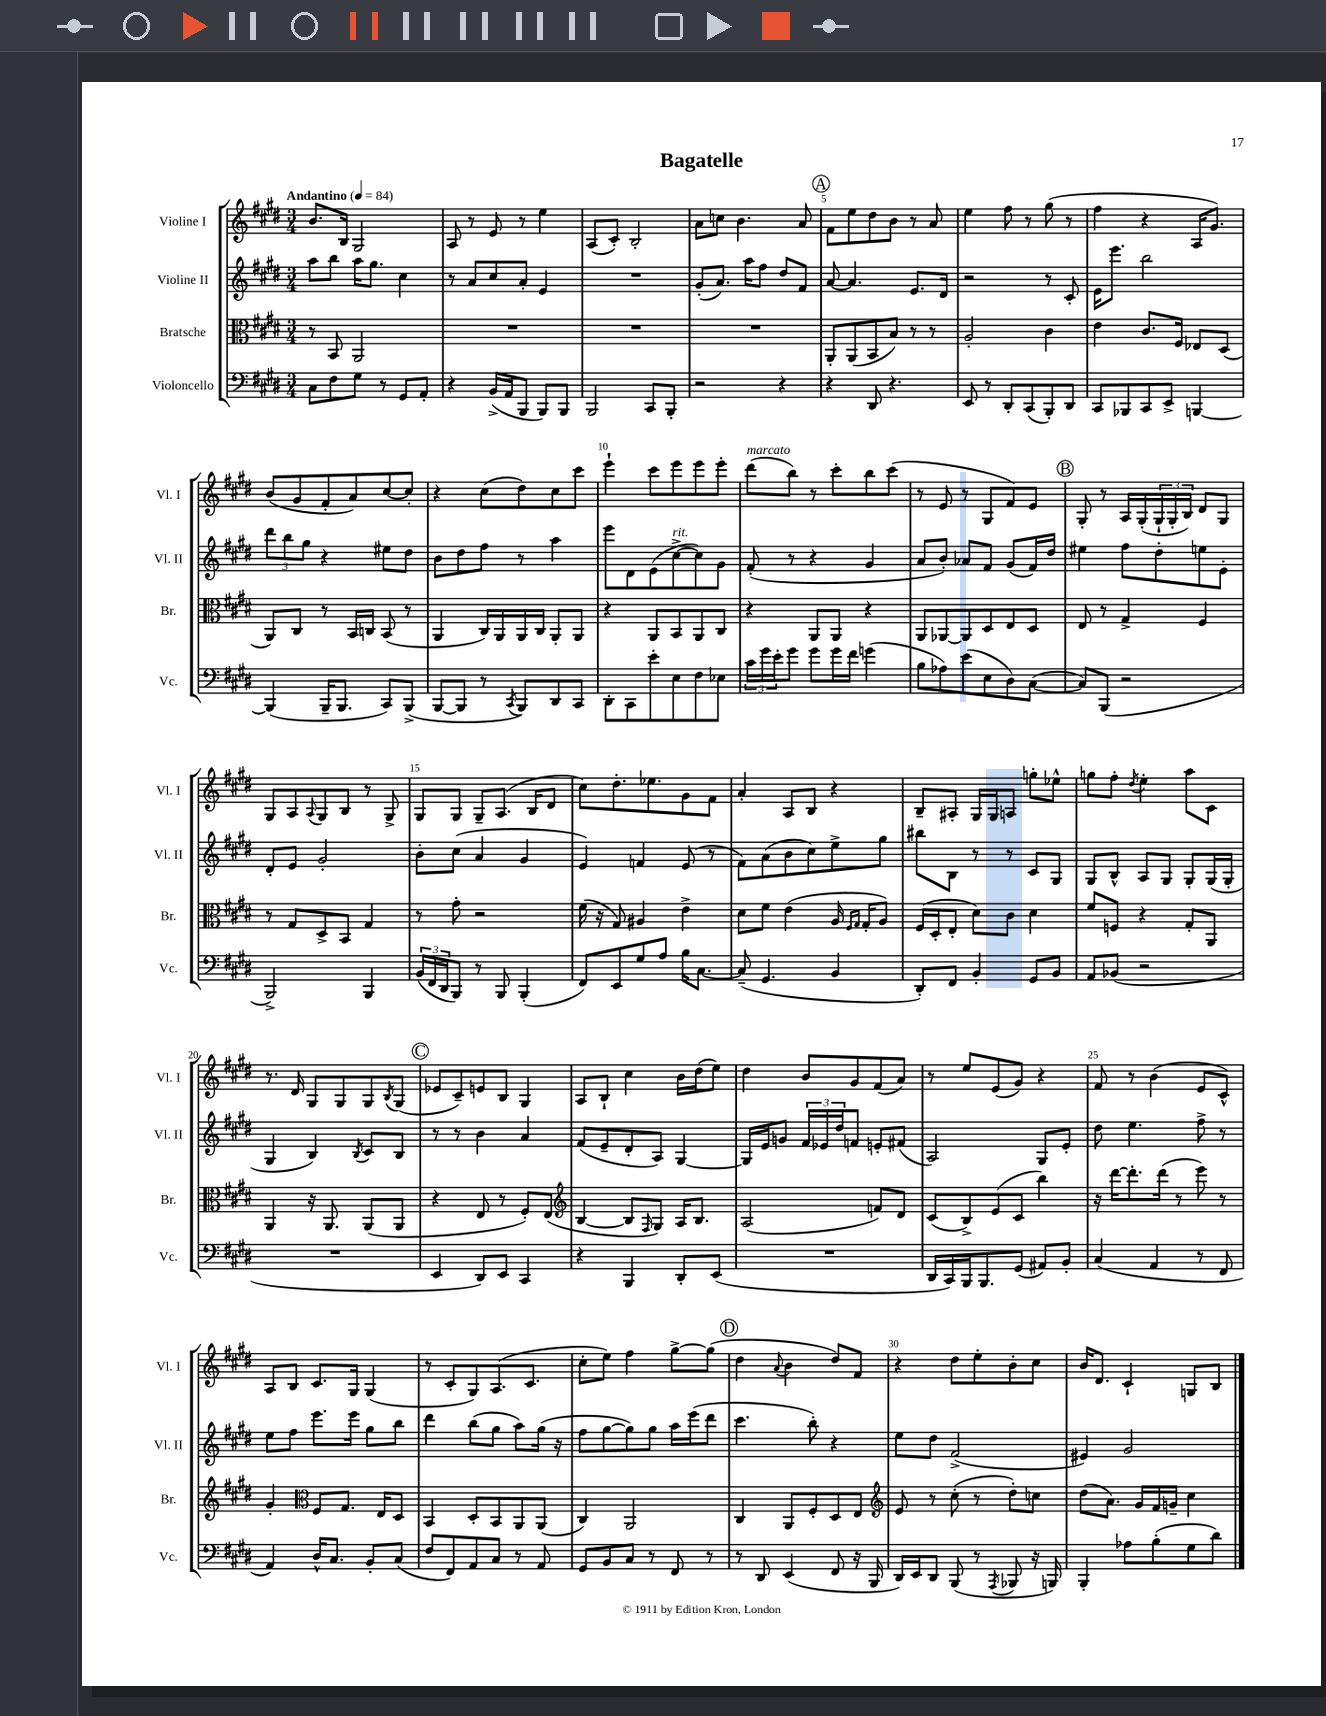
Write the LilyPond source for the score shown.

\header { title = "Bagatelle" }
<<
\new StaffGroup <<
\new Staff = "s0" \with { instrumentName = "Violine I" shortInstrumentName = "Vl. I" } {
    \clef treble \key e \major \numericTimeSignature \time 3/4 \tempo "Andantino" 4 = 84
    b'8. b16 gis2 |
    a8 r8 e'8 r8 e''4 |
    a8( cis'8-.) b2-. |
    a'8 c''8 b'4. a'8 |
    \mark \markup { \circle "A" } fis'8 e''8 dis''8 b'8 r8 a'8 |
    e''4 fis''8 r8 gis''8( r8 |
    fis''4 r4 a16 gis'8.) |
    b'8( gis'8 fis'8-. a'8) cis''8~ cis''8-. |
    r4 cis''8( dis''8) cis''8 cis'''8 |
    e'''4-! cis'''8 e'''8 e'''8 e'''8-. |
    dis'''8^\markup { \italic "marcato" }( b''8) r8 cis'''8-. b''8 cis'''8( |
    r8 e'8 r8 gis8 fis'8) e'8 |
    \mark \markup { \circle "B" } gis8-. r8 a16 gis16-.( \tuplet 3/2 { gis16-! gis16-. b16) } dis'8 gis8 |
    gis8 a8 \appoggiatura { a8 } gis8 b8 r8 gis8-> |
    gis8 gis8 gis8-- a8.( b16 dis'8 |
    cis''8) dis''8.-. ees''8. gis'8 fis'8 |
    a'4-. a8 b8 r4 |
    b8-- ais8-. gis16 gis16 a8 g''8-. ees''8-^ |
    g''8 fis''8-. \acciaccatura { dis''8 } e''4-. a''8 cis'8 |
    r8. dis'16 gis8 gis8 gis8 \acciaccatura { b8 } gis8( |
    \mark \markup { \circle "C" } ees'8 cis'8--) e'8 b8 gis4 |
    a8 b8-! cis''4 b'16 dis''16( e''8) |
    dis''4 b'8 gis'8 fis'8( a'8) |
    r8 e''8 e'8( gis'8) r4 |
    fis'8 r8 b'4( e'8 cis'8-^) |
    a8 b8 cis'8. gis16 gis4( |
    r8 cis'8-. gis8) a8.( cis'8. |
    cis''8-. e''8) fis''4 gis''8~-> gis''8( |
    \mark \markup { \circle "D" } dis''4 \appoggiatura { a'8 } b'4 dis''8) fis'8 |
    r4 dis''8 e''8-. b'8-. cis''8 |
    b'16 dis'8. cis'4-! g8 b8 \bar "|." |
}
\new Staff = "s1" \with { instrumentName = "Violine II" shortInstrumentName = "Vl. II" } {
    \clef treble \key e \major \numericTimeSignature \time 3/4
    a''8 b''8 a''16 gis''8. cis''4 |
    r8 a'8 cis''8 a'8-. e'4 |
    R2. |
    gis'8-.( a'8.) a''16 fis''8 dis''8 fis'8 |
    \mark \markup { \circle "A" } a'8~ a'4. e'8. dis'16 |
    r2 r8 cis'8-. |
    e'16 e'''8. b''2 |
    \tuplet 3/2 { dis'''8 b''8 gis''8 } r4 eis''8 dis''8 |
    b'8 dis''8 fis''8 r8 a''4 |
    e'''8 dis'8 e'8( cis''8~->^\markup { \italic "rit." } cis''8) gis'8 |
    fis'8-.( r8 r4 gis'4 |
    a'8 b'8-.) aes'8 fis'8 gis'8( fis'16) dis''16 |
    \mark \markup { \circle "B" } eis''4 fis''8 dis''8-. e''8 e'8-. |
    dis'8-. e'8 gis'2-. |
    b'8-. cis''8( a'4 gis'4 |
    e'4) f'4 e'8( r8 |
    fis'8) a'8( b'8 cis''8) e''8-> gis''8 |
    bis''8 b8 r8 r8 cis'8 gis8 |
    gis8 b8-^ a8 gis8 gis8-. gis16( gis16-. |
    gis4 b4) \acciaccatura { b8 } cis'8 b8 |
    \mark \markup { \circle "C" } r8 r8 b'4 a'4 |
    fis'8( e'8-- dis'8-. a8) gis4~ |
    gis16 e'16 g'8 \tuplet 3/2 { fis'16 ees'16 dis''16 } f'8 e'8-. fis'8( |
    a2) gis8 e'8-. |
    dis''8 e''4. fis''8-> r8 |
    e''8 fis''8 e'''8. e'''16 gis''8 b''8 |
    dis'''4 b''8( gis''8 a''8) gis''16( r16 |
    fis''8 gis''8~ gis''8) gis''8 a''16 e'''16( dis'''8 |
    \mark \markup { \circle "D" } cis'''4. b''8-.) r4 |
    e''8 dis''8 fis'2->( |
    eis'4) gis'2 \bar "|." |
}
\new Staff = "s2" \with { instrumentName = "Bratsche" shortInstrumentName = "Br." } {
    \clef alto \key e \major \numericTimeSignature \time 3/4
    r8 b,8 a,2 |
    R2. |
    R2. |
    R2. |
    \mark \markup { \circle "A" } a,8-. a,8( b,8 b8) r8 r8 |
    a2-. cis'4 |
    e'4 cis'8. fis16 ees8 dis8( |
    a,8) cis8 r8 b,16 c16 b,8( r8 |
    a,4 cis16) a,16 a,16 cis16 a,8-. a,8 |
    r4 a,8 b,8 a,8 cis8 |
    r4 a,8 a,8 r4 |
    a,8 aes,8~ aes,8 dis8 e8 dis8 |
    \mark \markup { \circle "B" } e8 r8 gis4-> fis4 |
    r8 gis8 dis8-> b,8 gis4 |
    r8 gis'8-. r2 |
    fis'16( r16 gis8) ais4 e'4-> |
    dis'8 fis'8 e'4( a16 \grace { fis16 gis16 } gis16-. a8) |
    fis16( dis16-. e8-. dis'8) cis'8 dis'4 |
    fis'8 f8 r4 gis8-. a,8 |
    a,4 r16 a,8. a,8( a,8 |
    \mark \markup { \circle "C" } r4 e8 r8 fis8-.) e8( |
    \clef treble b4~ b8 \grace { fis16 } gis8) a16 b8. |
    a2( f'8) dis'8 |
    cis'8( b8->) e'8( cis'8 b''4) |
    r16 dis'''16~ dis'''8.-. dis'''16( r8 e'''8) r8 |
    gis'4-. \clef alto fis8 gis8. e16 dis8 |
    b,4 dis8-. b,8 a,8 a,8( |
    cis4) a,2 |
    \mark \markup { \circle "D" } cis4 a,8 fis8-. dis8 e8 |
    \clef treble e'8 r8 cis''8-.( r8 dis''8-.) c''8 |
    dis''8( a'8.) gis'16 fis'16 g'16-- cis''4 \bar "|." |
}
\new Staff = "s3" \with { instrumentName = "Violoncello" shortInstrumentName = "Vc." } {
    \clef bass \key e \major \numericTimeSignature \time 3/4
    cis8 fis8 gis8 r8 gis,8 a,8-. |
    r4 b,16->( a,16 b,,8 b,,8) b,,8 |
    b,,2 cis,8 b,,8-. |
    r2 r4 |
    \mark \markup { \circle "A" } r4 dis,8 r4. |
    e,8 r8 dis,8-. cis,8( b,,8-.) dis,8 |
    cis,8 bes,,8 cis,8 e,8-> b,,4~ |
    b,,4( b,,16-- b,,8. cis,8) b,,8->( |
    b,,8~ b,,8 r8 \acciaccatura { cis,8 } b,,8) dis,8 cis,8 |
    dis,8-. cis,8 e'8-. e8 fis8 ees8 |
    \tuplet 3/2 { cis'16 gis'16 e'16-. } gis'8 gis'8 gis'16 fis'16 g'4( |
    b8 aes8) e'8( e8 dis8) cis8~( |
    \mark \markup { \circle "B" } cis8) b,,8( r2 |
    b,,2->) b,,4 |
    \tuplet 3/2 { b,16( fis,16 dis,16 } b,,8) r8 b,,8 b,,4-.( |
    fis,8) e,8 gis8 a8 b16 cis8.~ |
    cis8--( gis,4. b,4 |
    dis,8-.) fis,8 b,4-. gis,8 b,8 |
    a,8 bes,8( r2 |
    R2. |
    \mark \markup { \circle "C" } e,4 dis,8) e,8 cis,4 |
    r4 b,,4 dis,8-. e,8( |
    R2. |
    dis,16 cis,16) b,,16 b,,8. gis,8( ais,8) b,8-. |
    cis4( a,4 r8 fis,8 |
    a,4) dis16-^ cis8. b,8-. cis8( |
    fis8 fis,8) a,8 cis8 r8 a,8 |
    gis,8 b,8 cis8 r8 fis,8 r8 |
    \mark \markup { \circle "D" } r8 dis,8 e,4( fis,8 r16 b,,16 |
    dis,16) e,16 dis,8 b,,8( r8 \acciaccatura { a,,8 } bes,,8 r16 b,,16) |
    b,,4-. aes8 b8-.( gis8 dis'8) \bar "|." |
}
>>
>>
\layout { \context { \Score \override BarNumber.break-visibility = ##(#f #t #t) barNumberVisibility = #(every-nth-bar-number-visible 5) } }
